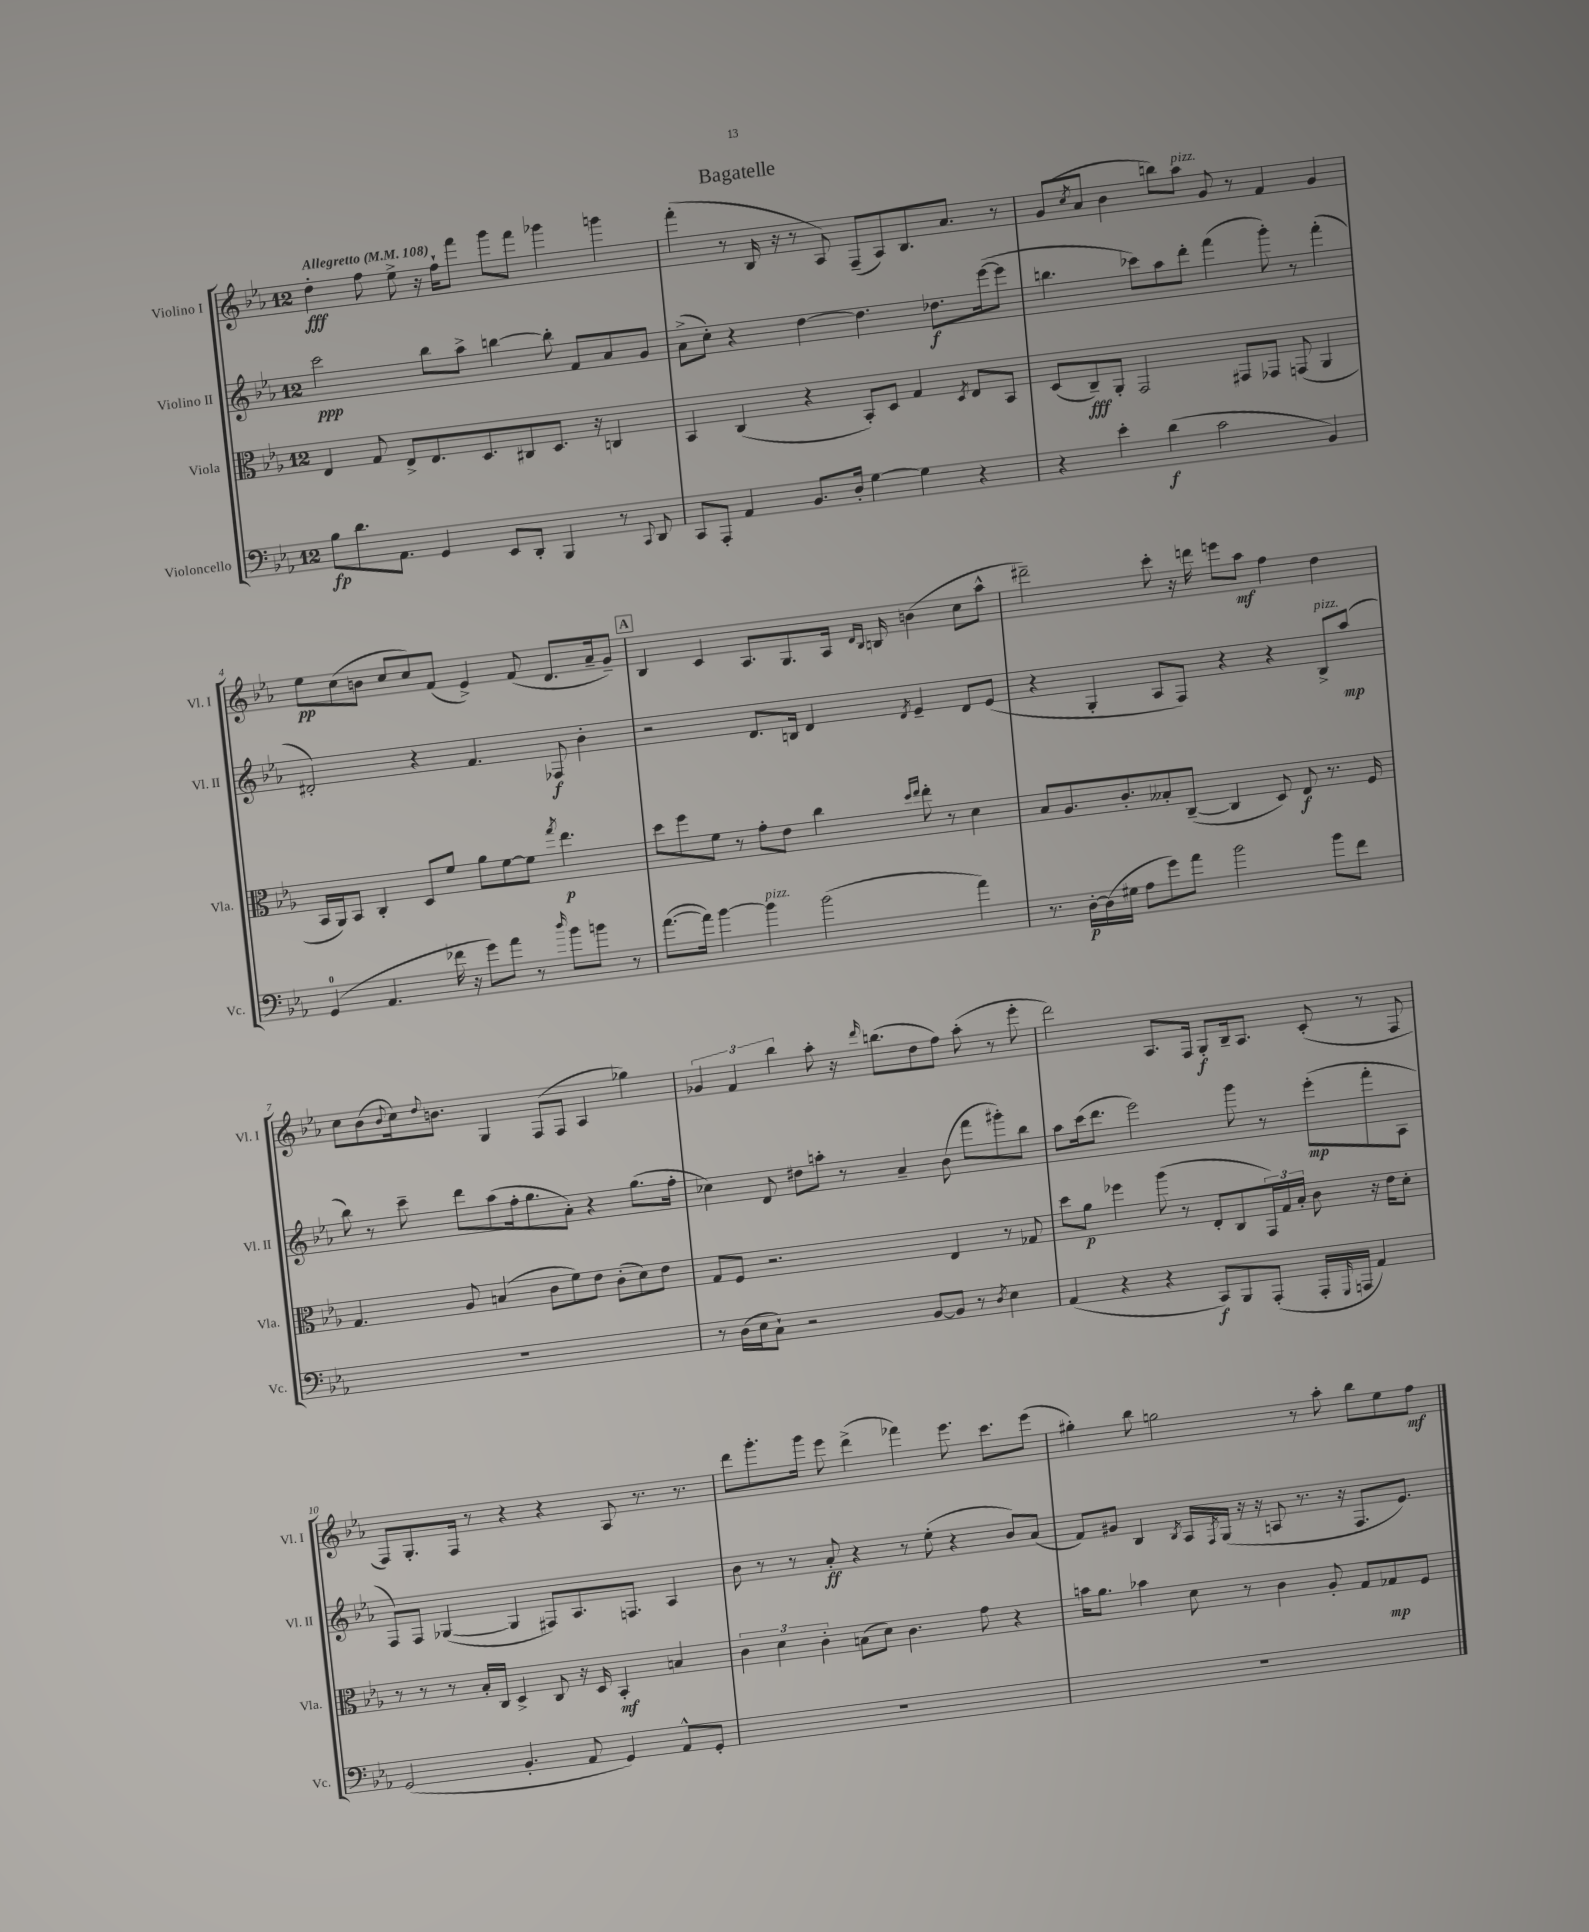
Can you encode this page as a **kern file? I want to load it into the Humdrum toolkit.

**kern	**kern	**kern	**kern
*staff4	*staff3	*staff2	*staff1
*clefF4	*clefC3	*clefG2	*clefG2
*k[b-e-a-]	*k[b-e-a-]	*k[b-e-a-]	*k[b-e-a-]
*M12/8	*M12/8	*M12/8	*M12/8
*MM108	*MM108	*MM108	*MM108
8B-	4E-	2ccc	4dd'
8.d	.	.	.
.	8G	.	8ff
8.AA-	.	.	.
.	8E-^	.	8ee-^
4GG	8.E-	8bb-	16r
.	.	.	16ff`
.	.	8aa-^	8fff
.	8.D	.	.
8EE-	.	[4bb	8ggg
8DD'	8C#	.	8fff
4BBB-	8.D	8bb']	4ggg-
.	.	8f	.
.	16r	.	.
8r	4C	8a-	4ggg
8qqCC	.	.	.
8DD	.	8g	.
=	=	=	=
8CC	4BB-	(8a-^	(4fff'
8AAA-'	.	8cc')	.
4AA-	(4C	4r	8r
.	.	.	16B-
.	.	.	16r
8.BB-	4r	[4dd	8r
.	.	.	8A-)
16D'	.	.	.
[4G	8BB-')	4.dd]	(8F~
.	8D	.	8A-)
4G]	4G	.	8.B-
.	.	8.dd-	.
.	.	.	8.a-
.	8qD	.	.
4r	8E-	.	.
.	.	([16eee-	.
.	8BB-	8eee-]	8r
=	=	=	=
4r	(8D	4.bb	(8g
.	.	.	8qcc
.	8C~)	.	8a-
4e-'	8AA-'	.	4b-
.	2GG	8ccc-)	.
(4d	.	8aa-	8bb)
.	.	8ddd'	8aa-
2c	.	(4fff	8g
.	8GG#	.	8r
.	8GG-	8ggg')	4f
.	(8GG	8r	.
4BB-)	4AA-	(4fff'	4g
=	=	=	=
(4GG	16BB-	2d#')	8ee-
.	16AA-)	.	.
.	8BB-	.	(8cc
4.AA-	4C'	.	8b
.	.	.	8cc
.	8D	4r	8cc)
16f-	8f	.	(8f
16r	.	.	.
8g)	8a-	4.f	4e-^)
8a-	[8f	.	.
8r	8f]	.	(8f
16qqdd	8qgg	.	.
8b-	4.ee-	8F-	8.d
8b	.	4b-'	.
.	.	.	16a-~
8r	.	.	8g~)
=	=	=	=
([8.a-	8dd	2r	4B-
.	8ff	.	.
16a-])	.	.	.
[4b-	8f	.	4c
.	8r	.	.
4b-]	8g'	8.d	8.A-
.	8e-	.	.
.	.	16B	8.G
(2b-	4cc	4d	.
.	.	.	16A-
.	.	.	16qqd
.	.	.	16qqB-
.	.	.	16B
.	16qqdd	.	.
.	16qqee-	8qd	.
.	8ee-'	4e-~	(4b
.	8r	.	.
4a-)	4d	8d	8cc
.	.	(8e-	8aa-^^
=	=	=	=
8.r	8B-	4r	2ddd#~)
.	8.A-	.	.
[16D'	.	.	.
(16D]	.	4G'	.
16G#	8.c'	.	.
8A-	.	.	.
8g)	8B--'	8A-	8ccc'
8a-	([8C~	8F)	16r
.	.	.	16ddd
2b-	4C]	4r	8eee
.	.	.	8aa-
.	8D)	4r	4ff
.	8E-	.	.
8b-	8.r	8B-^	4dd
8f	.	(8aa-	.
.	16F	.	.
=	=	=	=
1.r	4.G	8bb-)	8cc
.	.	8r	(8b-
.	.	.	8qqb-
.	.	8ccc~	16cc)
.	.	.	8qqdd
.	.	.	8.b
.	8A-	8ddd	.
.	(4B	(8aa-	4G
.	.	16ff'	.
.	.	8.gg	.
.	8c	.	(8F
.	8f)	8a-')	8F
.	8e-	4r	4A-
.	(8c'	.	.
.	8d)	(8.gg	4gg-)
.	8e-	.	.
.	.	16ff'	.
=	=	=	=
8r	8G	4cc-)	6g-
(16D	8F	.	.
.	.	.	6f
16E-	.	.	.
8C`)	2.r	8d	.
.	.	.	6bb-
2r	.	8dd#	.
.	.	8aa'	8aa-'
.	.	8r	16r
.	.	.	16qqddd
.	.	.	(8.bb
.	.	4a-~	.
[8BB-	.	.	8dd
8BB-]	4E-	(8b-	8ff)
8r	.	8fff	(8aa-'
8qD	.	.	.
4E-	8r	8ggg#')	8r
.	8G-	8bb-	8eee-'
=	=	=	=
(4AA-	8dd	8aa-	2ddd)
.	8a-	(16ccc	.
.	.	8.ddd	.
4r	4ff-	.	.
.	.	2eee-)	.
4r	(8aa-	.	8.A-
.	8r	.	.
.	.	.	16F
8CC)	8E-'	.	8G'
8BBB-	8C	8ggg	16B-~
.	.	.	8.A-
(8AAA-'	24GG)	8r	.
.	24G	.	.
.	24B-'	.	.
16AAA-'	8c	(8eee-'	(8c'
16qqGGG	.	.	.
16AAA	.	.	.
4AA-)	16r	8fff'	8r
.	16e-	.	.
.	8d'	8A-	8F
=	=	=	=
(2GG	8r	8F)	8F)
.	8r	8F	8.G'
.	8r	([4G-	.
.	.	.	16F
.	16B-'	.	8r
.	16C	.	.
4.BB-'	4D^	4G-]	4r
.	8C	8F#)	4r
8AA-	16r	8.A-	.
.	16D	.	.
4GG)	4BB-'	.	8A-
.	.	8.F	.
.	.	.	8.r
8AA-^^	4B	4A-	.
.	.	.	8.r
8GG'	.	.	.
=	=	=	=
1.r	6c	8b-	8ddd
.	.	8r	8.ggg'
.	6d	.	.
.	.	8r	.
.	.	.	16ggg
.	6c'	.	.
.	.	8a-'	8eee-
.	(8B	4r	(4ddd^
.	8d)	.	.
.	4.c	8r	4fff-)
.	.	(8ee-'	.
.	.	4r	8.eee-
.	8g	.	.
.	.	.	8.ccc
.	4r	8b-)	.
.	.	(8a-	(8eee-
=	=	=	=
1.r	16b	8f)	4gg#')
.	8.a-	.	.
.	.	8g#	.
.	4b-	4B-	8bb-
.	.	.	2gg
.	.	8qB-	.
.	8d	16A-	.
.	.	8qF	.
.	.	(16G	.
.	8r	16r	.
.	.	16r	.
.	4c	8A	.
.	.	8.r	8r
.	8A-'	.	8aa-'
.	.	16r	.
.	8G	8.F	8bb-
.	8G-	.	8ee-
.	.	8.e-)	.
.	8F	.	8ff
==	==	==	==
*-	*-	*-	*-
